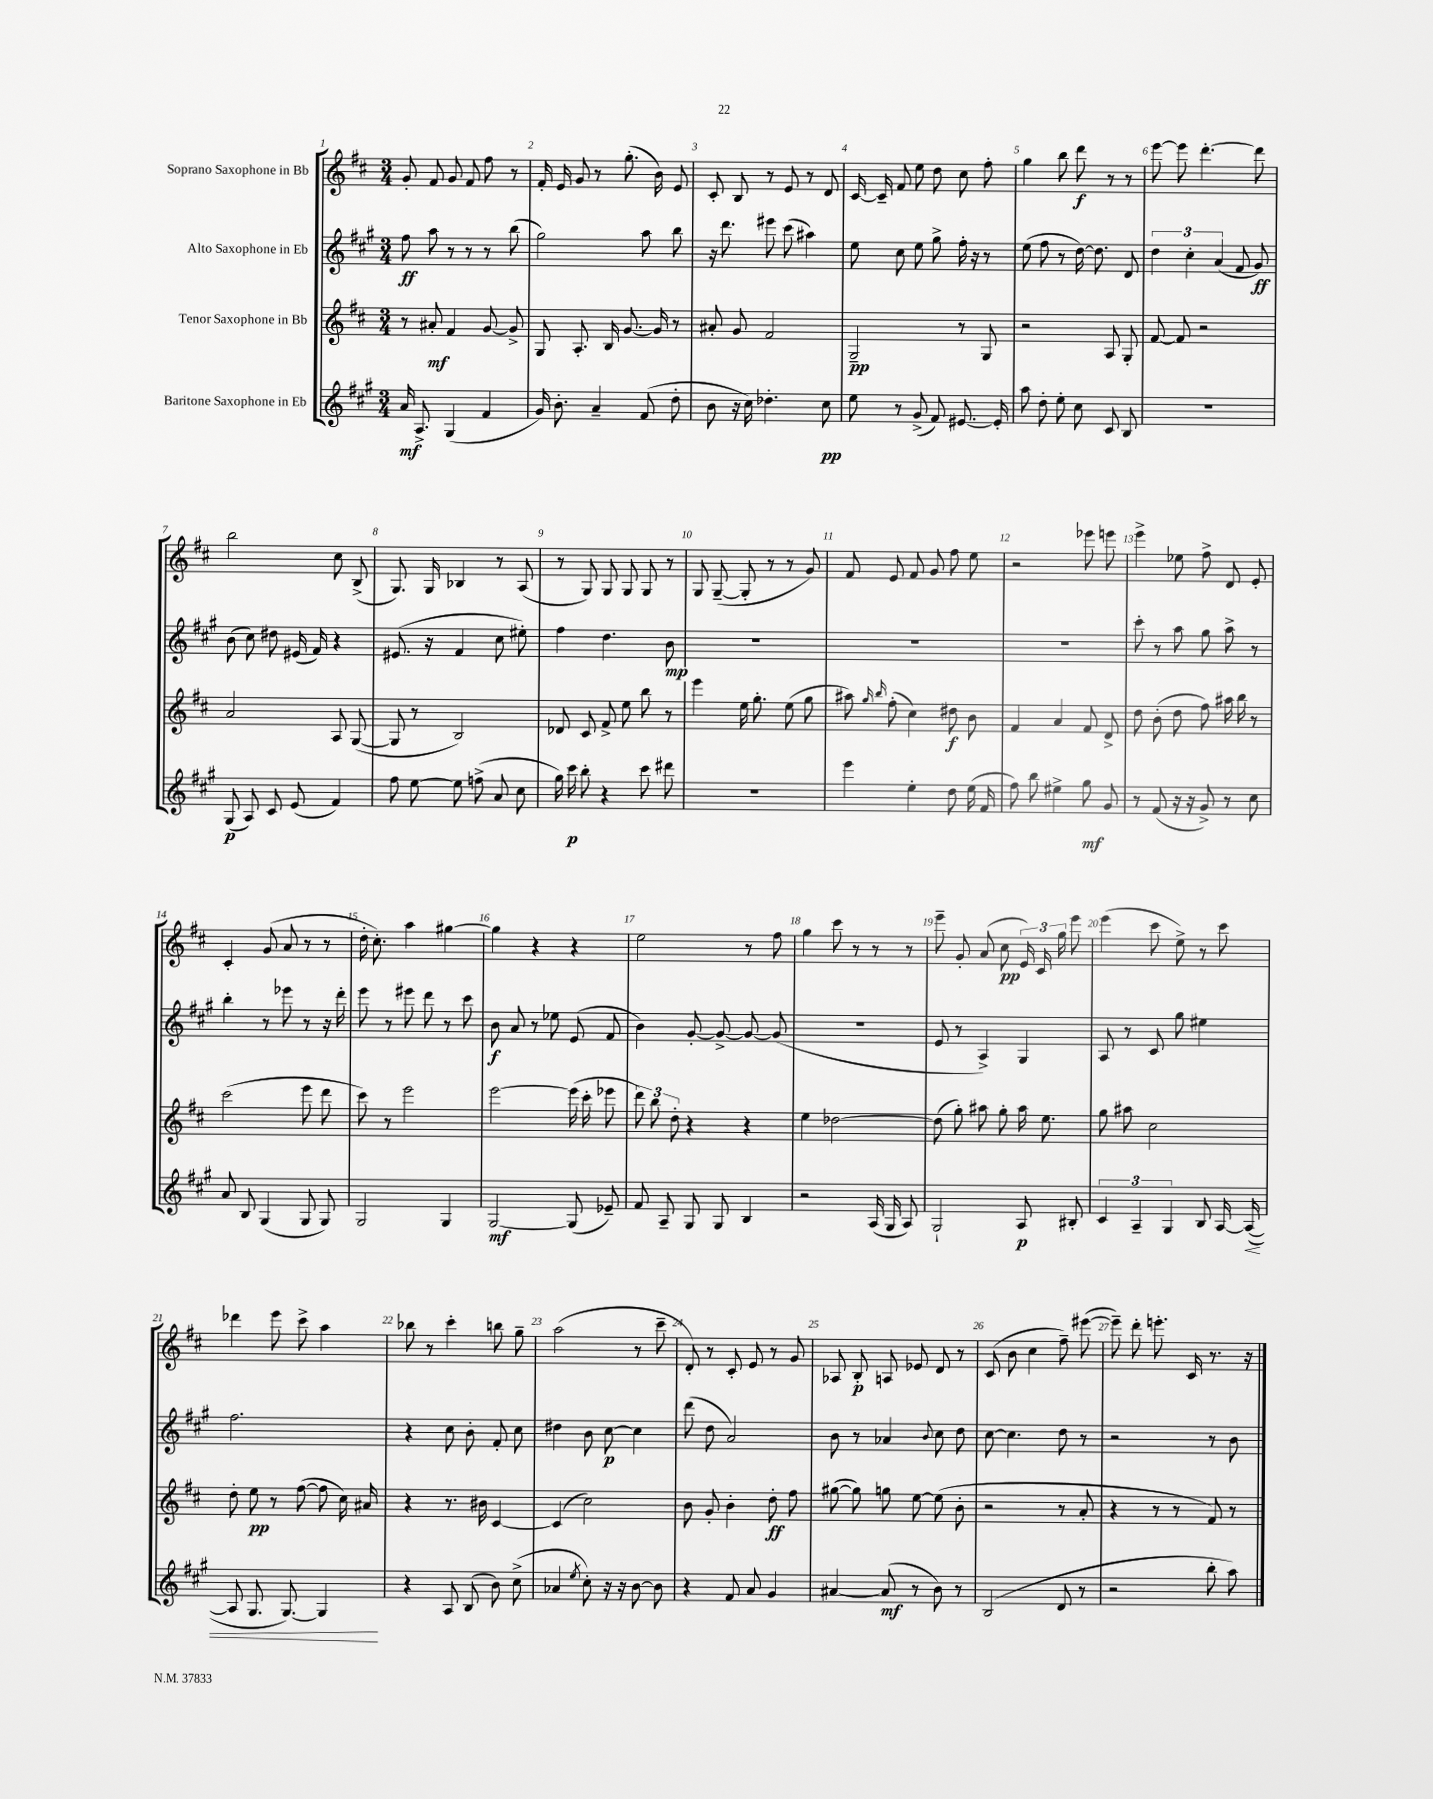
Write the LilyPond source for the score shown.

<<
\new StaffGroup <<
\new Staff = "s0" \with { instrumentName = "Soprano Saxophone in Bb" } {
    \clef treble \key d \major \numericTimeSignature \time 3/4
    \autoBeamOff g'8-. fis'8 g'8 fis'8 fis''8 r8 |
    fis'16-. e'16 g'8 r8 g''8.-.( b'16) e'8 |
    cis'8-. b8 r8 e'8 r8 d'8 |
    cis'16~ cis'16-- fis'8 e''8 d''8 cis''8 fis''8-. |
    g''4 b''8 d'''8\f r8 r8 |
    e'''8~ e'''8 d'''4.~-. d'''8 |
    b''2 cis''8 b8->( |
    g8.) g16 bes4 r8 a8( |
    r8 g8) g8 g8 g8 r8 |
    g8 g8~--( g8-. r8 r8 g'8) |
    fis'8 e'8 fis'8 g'8 fis''8 e''8 |
    r2 ees'''8 e'''8 |
    e'''4-> ees''8 fis''8-> d'8 e'8-. |
    cis'4-. g'8( a'8 r8 r8 |
    d''16-. cis''8.-.) a''4 gis''4~ |
    gis''4 r4 r4 |
    e''2 r8 fis''8 |
    g''4 cis'''8 r8 r8 r8 |
    e'''8-- g'8-. a'8( cis''8\pp \tuplet 3/2 { e'16) cis'16 g''16 } e'''8 |
    e'''4( cis'''8 e''8->) r8 cis'''8 |
    des'''4 e'''8 cis'''8-> a''4 |
    bes''8 r8 cis'''4-. b''8 g''8-- |
    a''2( r8 cis'''8-- |
    d'8-.) r8 cis'8-. e'8 r8 g'8 |
    aes8 b8-.\p a8 ees'8 d'8 r8 |
    cis'8( b'8 cis''4 fis''8--) eis'''8~( |
    eis'''8--) d'''8-. e'''8.-. cis'16 r8. r16 \bar "|." |
}
\new Staff = "s1" \with { instrumentName = "Alto Saxophone in Eb" } {
    \clef treble \key a \major \numericTimeSignature \time 3/4
    \autoBeamOff fis''8\ff a''8 r8 r8 r8 b''8( |
    gis''2) a''8 b''8 |
    r16 d'''8. eis'''8 cis'''8( ais''4) |
    e''8 cis''8 e''8 gis''8-> fis''16-. r16 r8 |
    e''8( fis''8 r8 d''16~) d''8. d'8 |
    \tuplet 3/2 { d''4 cis''4-. a'4( } fis'8 gis'8\ff) |
    b'8( cis''8) dis''8 eis'16( fis'16) r4 |
    eis'8.( r16 fis'4 cis''8 eis''8-.) |
    fis''4 d''4. b'8\mp |
    R2. |
    R2. |
    R2. |
    cis'''8-. r8 a''8 gis''8 a''8-> r8 |
    b''4-. r8 ees'''8 r8 r16 d'''16-. |
    e'''8 r8 eis'''8 d'''8 r8 cis'''8 |
    b'8\f a'8 r8 ees''8 e'8( fis'8 |
    b'4) gis'8~-. gis'8~-> gis'8~ gis'8( |
    R2. |
    e'8 r8 a4->) gis4 |
    a8 r8 cis'8 gis''8 eis''4 |
    fis''2. |
    r4 cis''8 b'8-. fis'8-. cis''8 |
    dis''4 b'8 cis''8~\p cis''4 |
    d'''8( d''8 a'2) |
    b'8 r8 aes'4 \appoggiatura { b'8 } cis''8 d''8 |
    cis''8~ cis''4. d''8 r8 |
    r2 r8 b'8 \bar "|." |
}
\new Staff = "s2" \with { instrumentName = "Tenor Saxophone in Bb" } {
    \clef treble \key d \major \numericTimeSignature \time 3/4
    \autoBeamOff r8 ais'8-.\mf fis'4 g'8~ g'8-> |
    g8 a8.-. b16 g'8.~ g'16 r8 |
    ais'8-. g'8 fis'2 |
    g2--\pp r8 g8 |
    r2 a8 g8-. |
    fis'8~ fis'8 r2 |
    a'2 a8 g8~( |
    g8 r8 b2) |
    des'8 cis'8 fis'8-> e''8 b''8 r8 |
    e'''4 e''16 g''8.-. e''8( g''8 |
    ais''8) \grace { g''16 b''16 } fis''8-.( cis''4) dis''8\f b'8 |
    fis'4 a'4 fis'8 d'8-> |
    d''8 b'8-.( d''8 fis''8) ais''16 b''16 r8 |
    cis'''2( e'''8 d'''8 |
    cis'''8) r8 e'''2 |
    e'''2~ e'''16( cis'''16-. ees'''8 |
    \tuplet 3/2 { d'''8) b''8 d''8-. } r4 r4 |
    e''4 des''2~ |
    des''8( g''8-.) ais''8 g''8-. ais''16 e''8. |
    g''8 ais''8 cis''2 |
    d''8-. e''8\pp r8 fis''8~( fis''8 cis''16) ais'16 |
    r4 r8. bis'16 cis'4~ |
    cis'4( cis''2) |
    b'8 g'8-. b'4-. d''8-.\ff fis''8 |
    gis''8~( gis''8) g''8 e''8~ e''8( b'8-. |
    r2 r8 a'8-. |
    r4 r8 r8 fis'8) r8 \bar "|." |
}
\new Staff = "s3" \with { instrumentName = "Baritone Saxophone in Eb" } {
    \clef treble \key a \major \numericTimeSignature \time 3/4
    \autoBeamOff a'16\mf a8.-> gis4( fis'4 |
    gis'16) b'8.-. a'4-- fis'8( d''8-. |
    b'8 r16 cis''16) des''4.-. cis''8\pp |
    e''8 r8 gis'8->( fis'8) eis'8.~ eis'16-. |
    a''8 d''8-. e''8-. cis''8 cis'8 b8 |
    R2. |
    gis8\p( a8) cis'8 e'8( fis'4) |
    fis''8 e''8~ e''8 f''8->( a'8 cis''8 |
    gis''16) cis'''16\p b''8-. r4 cis'''8 dis'''8 |
    R2. |
    e'''4 e''4-. d''8 e''16( fis'16 |
    fis''8) b''8 eis''4-> gis''8\mf gis'8 |
    r8 fis'8( r16 r16 gis'8->) r8 cis''8 |
    a'8 b8 gis4( gis8 gis8) |
    gis2 gis4 |
    gis2~\mf gis8( ees'8--) |
    fis'8 a8-- gis8 gis8 b4 |
    r2 a16( gis16 a8) |
    gis2-! a8\p bis8-. |
    \tuplet 3/2 { cis'4 a4-- gis4 } b8 a16~ a16~\<( |
    a8 gis8. gis8.~) gis4\! |
    r4 a8 b8( b'8) cis''8->( |
    aes'4 \acciaccatura { e''8 } cis''8-.) r16 r16 b'8~ b'8 |
    r4 fis'8 a'8 gis'4 |
    ais'4~ ais'8\mf( r8 b'8) r8 |
    b2( d'8 r8 |
    r2 b''8-. a''8) \bar "|." |
}
>>
>>
\layout { \context { \Score \override BarNumber.break-visibility = ##(#f #t #t) barNumberVisibility = #all-bar-numbers-visible } }
